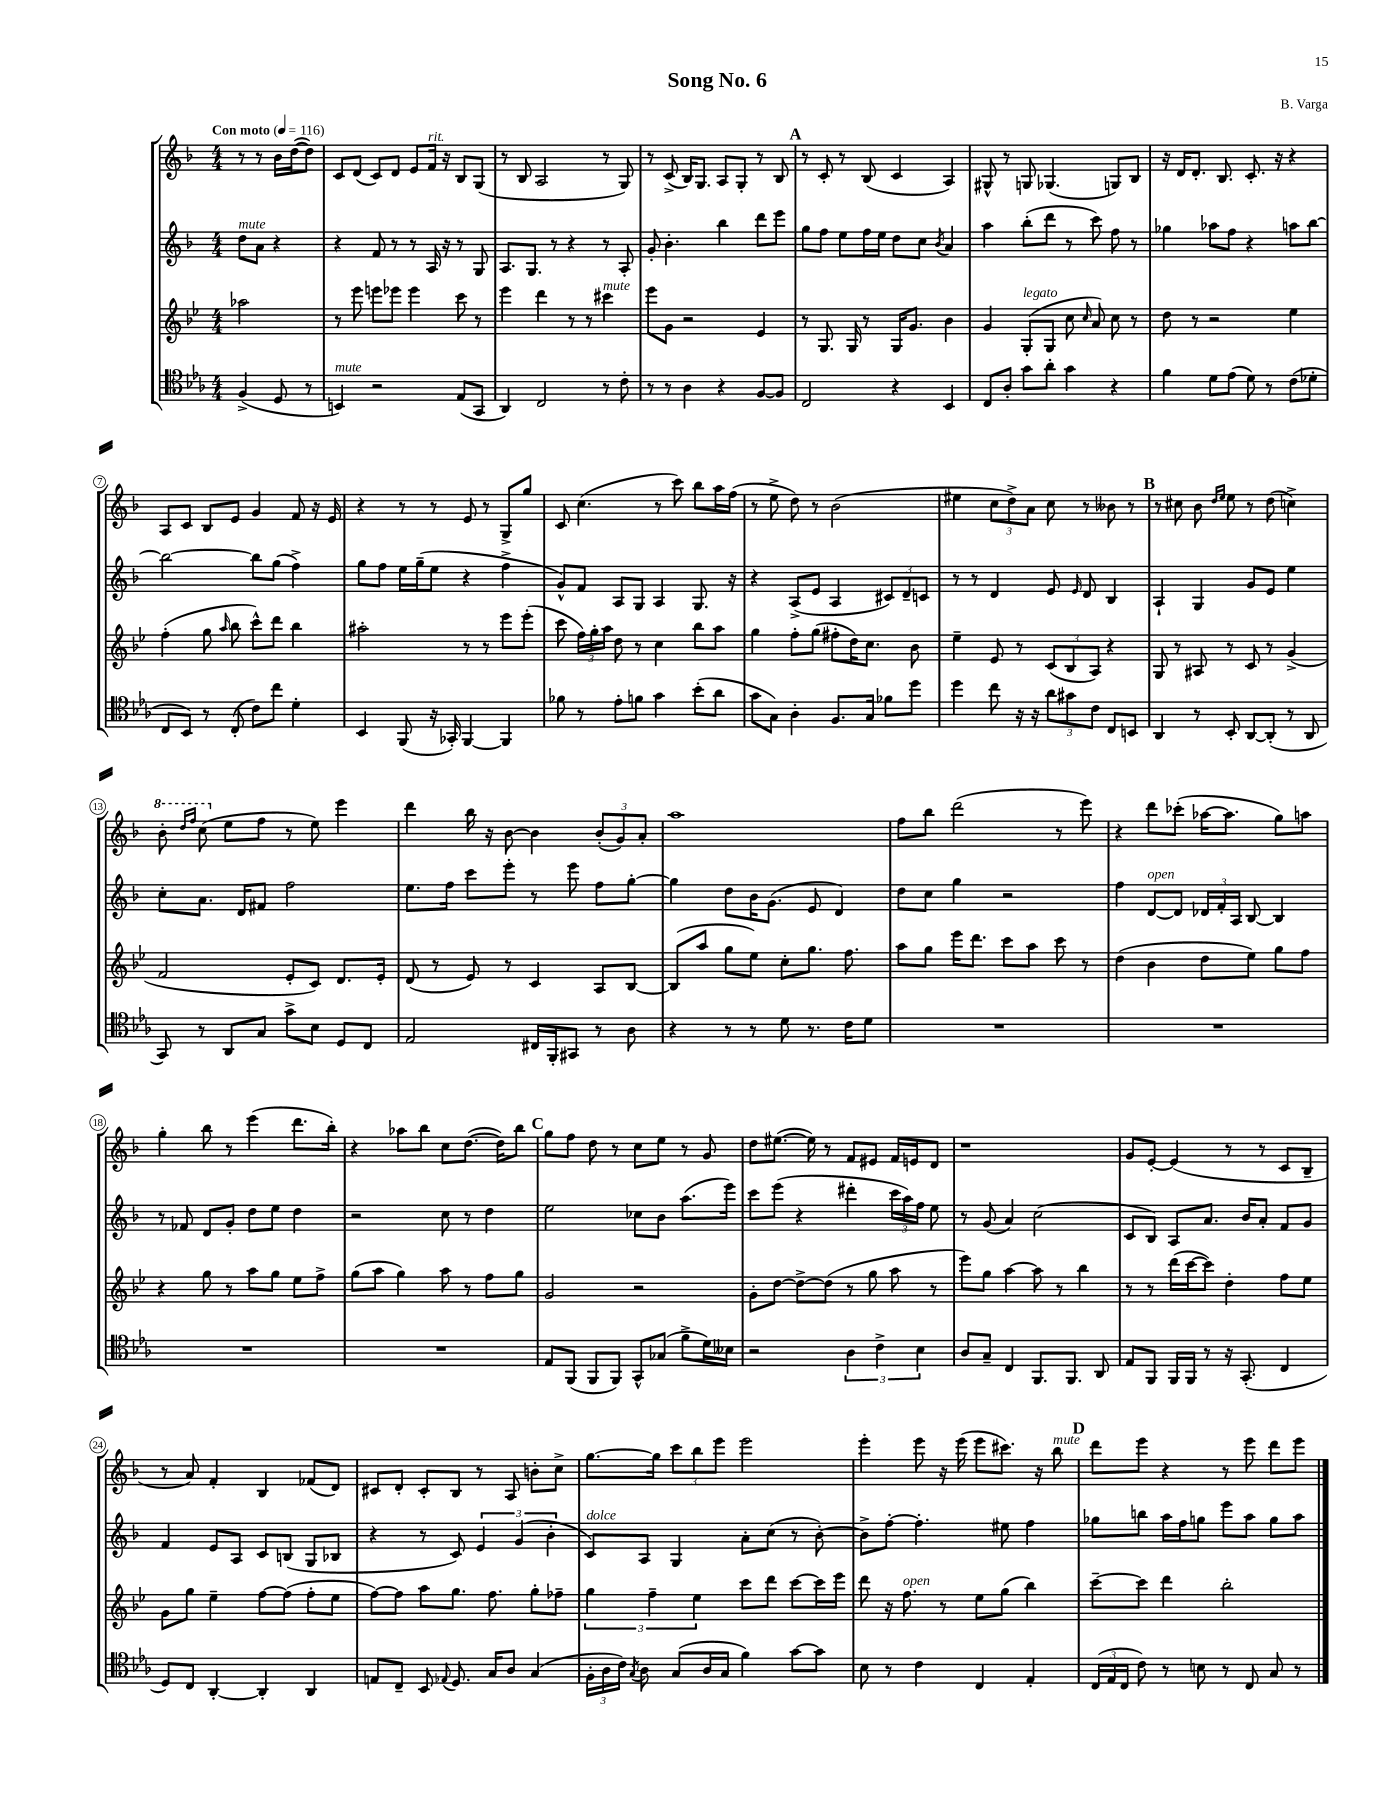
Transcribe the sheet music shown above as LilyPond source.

\header { title = "Song No. 6" composer = "B. Varga" }
<<
\new StaffGroup <<
\new Staff = "s0" {
    \clef treble \key f \major \numericTimeSignature \time 4/4 \partial 2 \tempo "Con moto" 4 = 116
    \autoBeamOff r8 r8 bes'16[ d''16~( d''8]) |
    c'8[ d'8]( c'8[) d'8] e'8[ f'16]^\markup { \italic "rit." } r16 bes8[ g8]( |
    r8 bes8 a2 r8 g8) |
    r8 c'8->( bes16[) g8.] a8[ g8]-. r8 bes8 |
    \mark \markup { \bold "A" } r8 c'8-. r8 bes8( c'4 a4) |
    gis8-^ r8 g8 ges4.( g8[) bes8] |
    r16 d'16[ d'8.]-. bes8. c'8.-. r16 r4 |
    a8[ c'8] bes8[ e'8] g'4 f'8 r16 e'16 |
    r4 r8 r8 e'8 r8 g8[-> g''8] |
    c'8 c''4.( r8 c'''8) bes''8[ a''16 f''16]( |
    r8 e''8-> d''8) r8 bes'2( |
    eis''4 \tuplet 3/2 { c''8[ d''8->) a'8] } c''8 r8 beses'8 r8 |
    \mark \markup { \bold "B" } r8 cis''8 bes'8 \grace { d''16[ e''16] } e''8 r8 d''8( c''4->) |
    \ottava #1 bes''8-. \grace { d'''16[ f'''16] } c'''8( \ottava #0 e''8[ f''8] r8 e''8) e'''4 |
    d'''4 bes''16 r16 bes'8~ bes'4 \tuplet 3/2 { bes'8[-.( g'8) a'8]-. } |
    a''1 |
    f''8[ bes''8] d'''2( r8 e'''8) |
    r4 d'''8[ ces'''8]-.( aes''16[~ aes''8.] g''8[) a''8] |
    g''4-. bes''8 r8 e'''4( d'''8.[ bes''16]-.) |
    r4 aes''8[ bes''8] c''8[ d''8.]~( d''16[) bes''8] |
    \mark \markup { \bold "C" } g''8[ f''8] d''8 r8 c''8[ e''8] r8 g'8 |
    d''8[ eis''8.]~( eis''16) r8 f'8[ eis'8] f'16[ e'16 d'8] |
    r1 |
    g'8[ e'8]~-. e'4( r8 r8 c'8[ bes8]-- |
    r8 a'8) f'4-. bes4 fes'8[( d'8]) |
    cis'8[ d'8]-. cis'8[-. bes8] r8 a8 b'8[-. c''8]-> |
    g''8.[~ g''16] \tuplet 3/2 { c'''8[ bes''8 e'''8] } e'''2 |
    e'''4-. e'''8 r16 e'''16( e'''8[ cis'''8.]) r16 bes''8^\markup { \italic "mute" } |
    \mark \markup { \bold "D" } d'''8[ e'''8] r4 r8 e'''8 d'''8[ e'''8] \bar "|." |
}
\new Staff = "s1" {
    \clef treble \key f \major \numericTimeSignature \time 4/4 \partial 2
    \autoBeamOff d''8[^\markup { \italic "mute" } a'8] r4 |
    r4 f'8 r8 r8 a16 r16 r8 g8 |
    a8.[ g8.] r8 r4 r8 a8-. |
    g'8-. bes'4.-. bes''4 d'''8[ e'''8] |
    \mark \markup { \bold "A" } g''8[ f''8] e''8[ f''16 e''16] d''8[ c''8] \acciaccatura { bes'8 } a'4 |
    a''4 bes''8[-.( d'''8] r8 c'''8) f''8 r8 |
    ges''4 aes''8[ f''8] r4 a''8[ bes''8]~ |
    bes''2~ bes''8[ g''8]( f''4->) |
    g''8[ f''8] e''16[ g''16--( e''8] r4 f''4-> |
    g'8[-^) f'8] a8[ g8] a4 g8. r16 |
    r4 a8[->( e'8] a4 \tuplet 3/2 { cis'8[) d'8-- c'8] } |
    r8 r8 d'4 e'8 \grace { e'16 } d'8 bes4 |
    \mark \markup { \bold "B" } a4-! g4 g'8[ e'8] e''4 |
    c''8[-. a'8.] d'16[ fis'8] f''2 |
    e''8.[ f''16] c'''8[ e'''8]-. r8 e'''8 f''8[ g''8]~-. |
    g''4 d''8[ bes'16 g'8.]( e'8 d'4) |
    d''8[ c''8] g''4 r2 |
    f''4 d'8[~^\markup { \italic "open" } d'8] \tuplet 3/2 { des'16[ f'16-. a16] } bes8~ bes4 |
    r8 fes'8 d'8[ g'8]-. d''8[ e''8] d''4 |
    r2 c''8 r8 d''4 |
    \mark \markup { \bold "C" } e''2 ces''8[ bes'8] a''8.[( e'''16]) |
    c'''8[ e'''8]( r4 dis'''4-. \tuplet 3/2 { c'''16[ a''16) f''16] } e''8 |
    r8 g'8( a'4) c''2( |
    c'8[ bes8]) a8[ a'8.] bes'16[ a'8]-. f'8[ g'8] |
    f'4 e'8[ a8] c'8[ b8]( g8[ bes8] |
    r4 r8 c'8) \tuplet 3/2 { e'4 g'4( bes'4-. } |
    c'8[^\markup { \italic "dolce" }) a8] g4 a'8[-. c''8]( r8 bes'8~-.) |
    bes'8[-> f''8]~-. f''4.-. eis''8 f''4 |
    \mark \markup { \bold "D" } ges''8[ b''8] a''16[ f''16 g''8] e'''8[ a''8] g''8[ a''8] \bar "|." |
}
\new Staff = "s2" {
    \clef treble \key bes \major \numericTimeSignature \time 4/4 \partial 2
    \autoBeamOff aes''2 |
    r8 ees'''8 e'''8[ ees'''8] ees'''4 c'''8 r8 |
    ees'''4 d'''4 r8 r8 cis'''4^\markup { \italic "mute" } |
    ees'''8[ g'8] r2 ees'4 |
    \mark \markup { \bold "A" } r8 g8. g16 r8 g16[ g'8.] bes'4 |
    g'4 g8[-.^\markup { \italic "legato" }( g8] c''8 \grace { c''16 } a'8) c''8 r8 |
    d''8 r8 r2 ees''4 |
    f''4-.( g''8 \grace { a''16 } bes''8 c'''8[-^) d'''8] bes''4 |
    ais''2-. r8 r8 ees'''8[ ees'''8]-.( |
    c'''8 \tuplet 3/2 { f''16[) g''16-. a''16] } d''8 r8 c''4 bes''8[ a''8] |
    g''4 f''8[-. g''8]( fis''8[-. d''16) c''8.] bes'8 |
    ees''4-- ees'8 r8 \tuplet 3/2 { c'8[( bes8 a8]) } r4 |
    \mark \markup { \bold "B" } g8 r8 ais8 r8 c'8 r8 g'4->( |
    f'2 ees'8[-. c'8]) d'8.[ ees'16]-. |
    d'8( r8 ees'8) r8 c'4 a8[ bes8]~ |
    bes8[( a''8] g''8[ ees''8]) c''8[-. g''8.] f''8. |
    a''8[ g''8] ees'''16[ d'''8.] c'''8[ a''8] c'''8 r8 |
    d''4( bes'4 d''8[ ees''8]) g''8[ f''8] |
    r4 g''8 r8 a''8[ g''8] ees''8[ f''8]-> |
    g''8[( a''8] g''4) a''8 r8 f''8[ g''8] |
    \mark \markup { \bold "C" } g'2 r2 |
    g'8[-. d''8]~ d''8[~-> d''8]( r8 g''8 a''8 r8 |
    ees'''8[) g''8] a''4~ a''8 r8 bes''4 |
    r8 r8 d'''16[( c'''16~ c'''8]) d''4-. f''8[ ees''8] |
    g'8[ g''8] ees''4-- f''8[~ f''8]( f''8[-. ees''8] |
    f''8[~) f''8] a''8[ g''8.] f''8. g''8[-. fes''8]-- |
    \tuplet 3/2 { g''4 f''4-- ees''4 } c'''8[ d'''8] c'''8[~ c'''16 ees'''16] |
    d'''8 r16 f''8.^\markup { \italic "open" } r8 ees''8[ g''8]( bes''4) |
    \mark \markup { \bold "D" } c'''8[~-- c'''8] d'''4 bes''2-. \bar "|." |
}
\new Staff = "s3" {
    \clef tenor \key ees \major \numericTimeSignature \time 4/4 \partial 2
    \autoBeamOff f4->( d8 r8 |
    b,4^\markup { \italic "mute" }) r2 ees8[( g,8] |
    aes,4) c2 r8 c'8-. |
    r8 r8 aes4 r4 f8[~ f8] |
    \mark \markup { \bold "A" } c2 r4 bes,4 |
    c8[ aes8]-. g'8[ aes'8]-. g'4 r4 |
    f'4 d'8[ ees'8]( d'8) r8 c'8[( des'8]-. |
    c8[ bes,8]) r8 c8-.( c'8[) c''8] d'4-. |
    bes,4 f,8( r16 ges,16-.) f,4~ f,4 |
    fes'8 r8 ees'8[-. f'8] g'4 bes'8[-.( aes'8] |
    g'8[ g8]) aes4-. f8.[ g16] fes'8[ d''8] |
    d''4 c''8 r16 r16 \tuplet 3/2 { aes'8[ gis'8 c'8] } c8[ b,8] |
    \mark \markup { \bold "B" } aes,4 r8 bes,8-. aes,8[~ aes,8]-.( r8 aes,8 |
    g,8) r8 aes,8[ g8] g'8[-> bes8] d8[ c8] |
    ees2 cis16[ f,16-. gis,8] r8 aes8 |
    r4 r8 r8 d'8 r8. c'16[ d'8] |
    R1 |
    R1 |
    R1 |
    R1 |
    \mark \markup { \bold "C" } ees8[ f,8]( f,8[ f,8]) g,8[-^ ges8]( f'8[-> d'16) beses16] |
    r2 \tuplet 3/2 { aes4 c'4-> bes4 } |
    aes8[ g8]-- c4 f,8.[ f,8.] aes,8 |
    ees8[ f,8] f,16[ f,16] r8 r16 g,8.-.( c4 |
    d8[) c8] aes,4~-. aes,4-. aes,4 |
    e8[ c8]-- bes,8 \appoggiatura { ees8 } d8. g16[ aes8] g4( |
    \tuplet 3/2 { f16[-. aes16 c'16]) } \acciaccatura { g8 } aes8 g8[( aes16 g16] f'4) g'8[~ g'8] |
    bes8 r8 c'4 c4 ees4-. |
    \mark \markup { \bold "D" } \tuplet 3/2 { c16[( ees16 c16] } c'8) r8 b8 r8 c8 g8 r8 \bar "|." |
}
>>
>>
\layout { \context { \Score \override BarNumber.stencil = #(make-stencil-circler 0.1 0.3 ly:text-interface::print) } }
